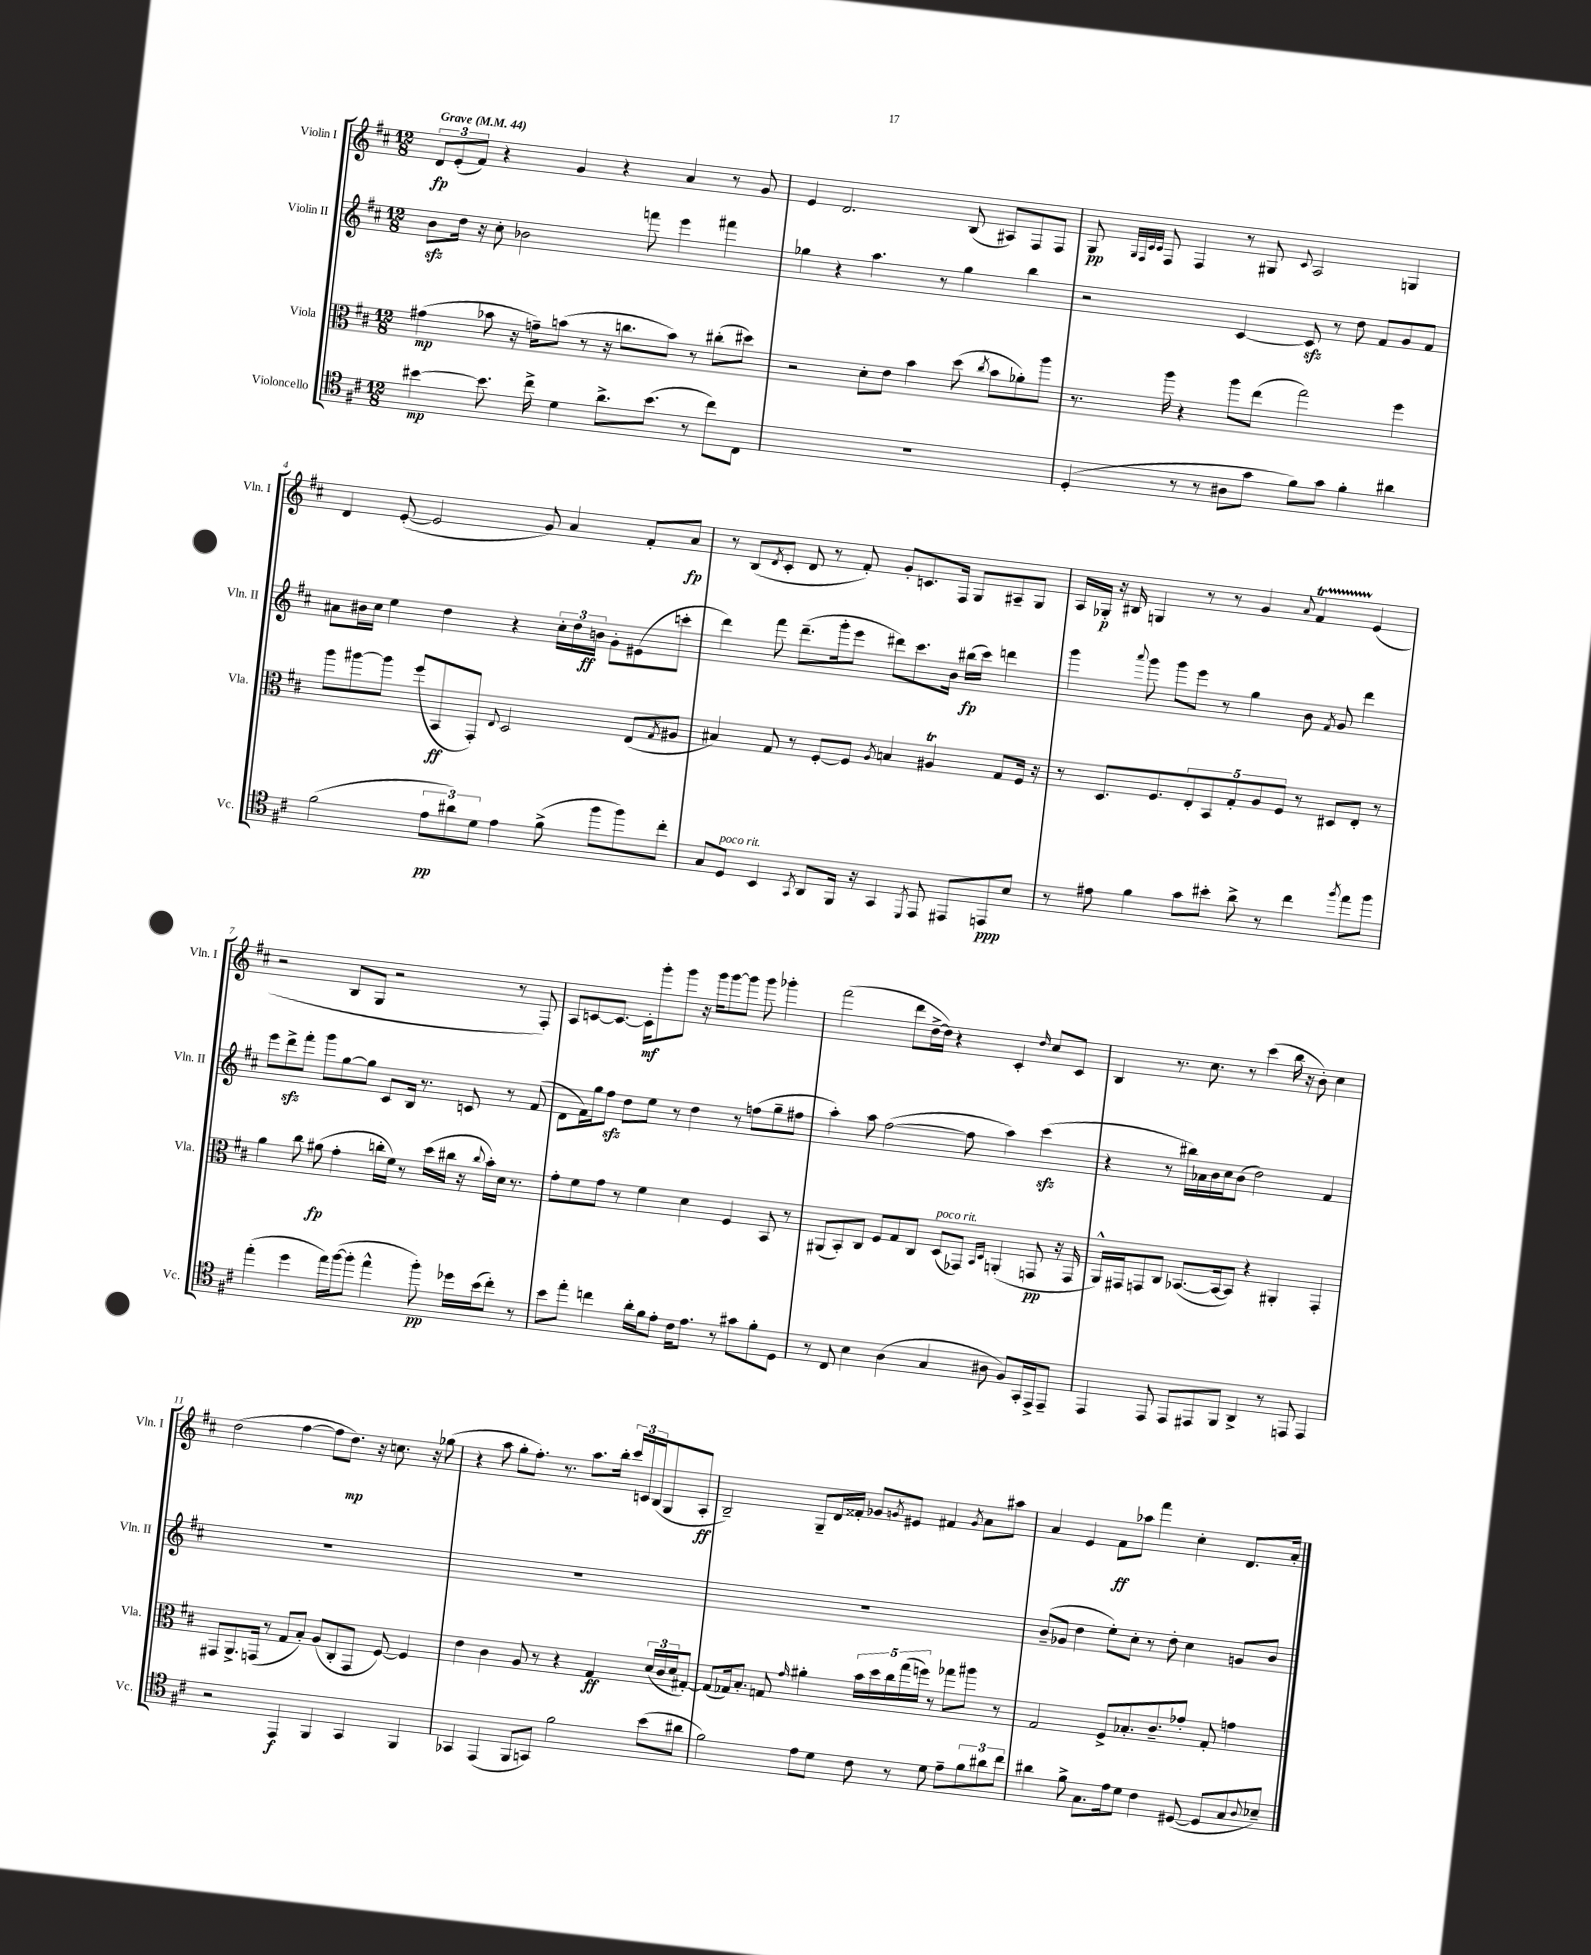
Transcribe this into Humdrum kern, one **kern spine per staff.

**kern	**kern	**kern	**kern
*staff4	*staff3	*staff2	*staff1
*clefC4	*clefC3	*clefG2	*clefG2
*k[f#c#]	*k[f#c#]	*k[f#c#]	*k[f#c#]
*M12/8	*M12/8	*M12/8	*M12/8
*MM44	*MM44	*MM44	*MM44
[4b#	(4g#	8b	12d
.	.	.	(12e'
.	.	16dd	.
.	.	.	12f#)
.	.	16r	.
8.b#]	8b-	8cc#'	4r
.	16r	2b-	.
16cc#^	16g~)	.	.
4d	(8b	.	4g
.	8r	.	.
8.a^	16r	.	4r
.	8.cc	.	.
.	.	8fff	.
(8.b#	.	.	.
.	8b)	4eee	4a
8r	8r	.	.
8cc#)	(8cc#'	4fff#	8r
8C#	8dd#)	.	8g
=	=	=	=
1.r	2r	4gg-	4e
.	.	4r	2.d
.	8d'	4.aa	.
.	8e	.	.
.	4b	.	.
.	.	8r	.
.	(8dd	4gg-	(8B
.	8qcc#	.	.
.	8b	.	8A#)
.	8a-')	4bb	8F#
.	8aa	.	8F#
=	=	=	=
(4D'	8.r	2r	8G
.	.	.	32qqG
.	.	.	32qqF#
.	.	.	32qqc#
.	.	.	32qqc#
.	.	.	8F#
.	16aa	.	.
8r	4r	.	4F#
8r	.	.	.
8A#	8aa	[4c#	8r
8g	(8ee	.	8G#
.	.	.	8qqc#
8f#)	2gg)	8c#]	2A
8g	.	8r	.
4f#'	.	8dd	.
.	.	8f#	.
4a#	4ff#	8g	4G
.	.	8f#	.
=	=	=	=
(2f#	8aa	8a#	4d
.	[8aa#	16b#	.
.	.	16cc#	.
.	8aa#]	4ee	([8e'
.	(8ff#	.	2e]
12e	8BB	4dd	.
12a#)	.	.	.
.	8GG')	.	.
12d	.	.	.
.	8qqE	.	.
4e	2D	4r	.
.	.	.	8g)
(8f#^	.	24cc#'	4a
.	.	24dd	.
.	.	24b	.
8ff#	.	8g'	.
8ff#)	(8E	(8e#	8f#'
.	8qG	.	.
8cc#'	8A#	8ccc'	8a
=	=	=	=
8G	4B#)	4ddd)	8r
8D	.	.	(8B
.	.	.	8qd
4BB	8G	8fff#	8c#'
.	8r	(8.ddd~	8d
8qGG	.	.	.
8AA	[8F#'	.	8r
.	.	16ggg'	.
16FF#	8F#]	8eee	8f#')
16r	.	.	.
.	8qA	.	.
4GG	4B	8ddd#)	8g'
.	.	8.ccc#	8.c
8qDD	.	.	.
8EE	4A#	.	.
.	.	16b	16F#
8EE#	.	(16bb#	8G
.	.	16ccc#)	.
8EE	8G	4ddd	8A#~
8B	16F#	.	8G
.	16r	.	.
=	=	=	=
8r	8r	4ggg	16A
.	.	.	16G-'
8e#	8.D	.	16r
.	.	.	16B#
.	.	8qqaaa	.
4f#	.	8ggg	4G
.	8.F#	.	.
.	.	8ggg	.
8g	10E'	8eee	8r
.	10BB	.	.
8b#'	.	8r	8r
.	10G'	.	.
8a^	.	4gg	4g
.	10A	.	.
8r	.	.	.
.	10F#	.	.
.	.	.	8qqa
4cc#	8r	8b	4f#
.	.	8qf#	.
.	8D#	8g	.
8qff#	.	.	.
8ee	8E'	4ddd	(4e
8ff#	8r	.	.
=	=	=	=
(4ee'	4a	8eee	2r
.	.	8ddd^	.
4dd	8cc#	8fff#'	.
.	(8a#	8ggg	.
16ee)	4g'	[8gg	8B
([16ff#	.	.	.
8ff#']	.	8gg]	8G
4ee^^	16cc'	8c#	2r
.	16f#)	.	.
.	8r	16B	.
.	.	8.r	.
8ff#')	(16dd	.	.
.	16cc#	.	.
16dd-	16r	8c	.
.	8qqcc#	.	.
(16b	16b')	.	.
8cc#')	16d	8r	8r
.	8.r	.	.
8r	.	(8f#	8F#')
=	=	=	=
8b	8g'	8d	8A
8ee'	8f#	16f#)	[8c
.	.	16gg	.
4cc	8g	8ff#	8.c_
.	8r	8dd	.
.	.	.	16c']
16a'	4f#	8ee	8ggg'
16f#	.	.	.
8e'	.	8r	8ggg
16c#	4d	4dd	16r
8.e	.	.	16ggg
.	.	.	[8ggg
8r	4F#	8r	8ggg]
8g#	.	(8ff	8ggg
8f#'	8BB	8gg~	4ggg-'
8D	8r	8ff#	.
=	=	=	=
8r	(8AA#	4aa')	(2fff#
8C#	8BB')	.	.
4B	8C#	8aa	.
.	8F#	([2ff#	.
(4A	8G	.	8ddd
.	8C#	.	[16dd^
.	.	.	16dd])
4G	(8D	.	4r
.	8GG-)	8ff#]	.
.	16qqBB	.	.
.	16qqD	.	.
8A#	(4AA'	4aa)	4c#'
8F#)	.	.	.
.	.	.	16qqdd
16GG'	8GG	(4ccc#	8cc#
16EE^	.	.	.
8EE~	16r	.	8c#
.	16GG	.	.
=	=	=	=
4EE	16AA^^)	4r	4B
.	16GG#	.	.
.	8GG	.	.
8EE	8C#	8r	8.r
8EE	([8.BB-	16bb#)	.
.	.	16a-	8.cc#
8EE#	.	16b	.
.	16BB-_	16cc#	.
8FF#	8BB-])	(8b	8r
4AA^	4r	2dd)	(4ccc#
8r	4AA#'	.	16bb
.	.	.	16r
8EE	.	.	8b')
4EE	4GG'	4f#	4cc#
=	=	=	=
2r	8GG#	1.r	(2dd
.	8.AA^	.	.
.	(16GG	.	.
.	8r	.	.
4EE	8G	.	[4ff#
.	8B')	.	.
4FF#	(8A	.	8ff#]
.	8C#'	.	8.dd)
4GG	8GG	.	.
.	.	.	16r
.	[8F#)	.	8.cc
4FF#	4F#]	.	.
.	.	.	16r
.	.	.	(8gg-
=	=	=	=
4GG-	4e	1.r	4r
(4EE	4c#	.	8aa
.	.	.	8gg'
8FF#	8A	.	8.ff#')
8GG)	8r	.	.
.	.	.	8.r
2f#	4r	.	.
.	.	.	8.aa
.	4G	.	.
.	.	.	16bb'
.	.	.	24ccc#
.	.	.	24c
.	.	.	(24B
(8b	(24d	.	8G
.	24c#	.	.
.	24d	.	.
8a#	[8G#')	.	8A'
=	=	=	=
2f#)	(8G#]	1.r	2B~)
.	16G-)	.	.
.	8.B'	.	.
.	8G	.	.
.	16qqg	.	.
8e	4a#'	.	8G~
8d	.	.	16d
.	.	.	16f##'
8c#	20b	.	8g-
.	20dd	.	.
.	20cc#	.	.
.	.	.	8qg
8r	.	.	8e#
.	(20gg	.	.
.	20ff)	.	.
8d	8r	.	4f#
8e~	8gg-	.	.
.	.	.	8qg
12f#	8aa#	.	8a
12a#	.	.	.
.	8r	.	8aa#
12cc#	.	.	.
=	=	=	=
4a#	2G	(8b~	4a
.	.	8g-	.
8f#^	.	4dd	4e
8.G	.	.	.
.	8F#^	8ee')	8f#
16e	.	.	.
8d	8.B-'	8cc#'	8aa-
4c#	.	8r	4fff#
.	8.c#~	.	.
.	.	8dd'	.
([8D#	8g-'	4cc#	4cc#'
8D#]	8G'	.	.
8G	4g	8g	8.d
8qqA	.	.	.
8B-~)	.	8b	.
.	.	.	16a'
==	==	==	==
*-	*-	*-	*-
